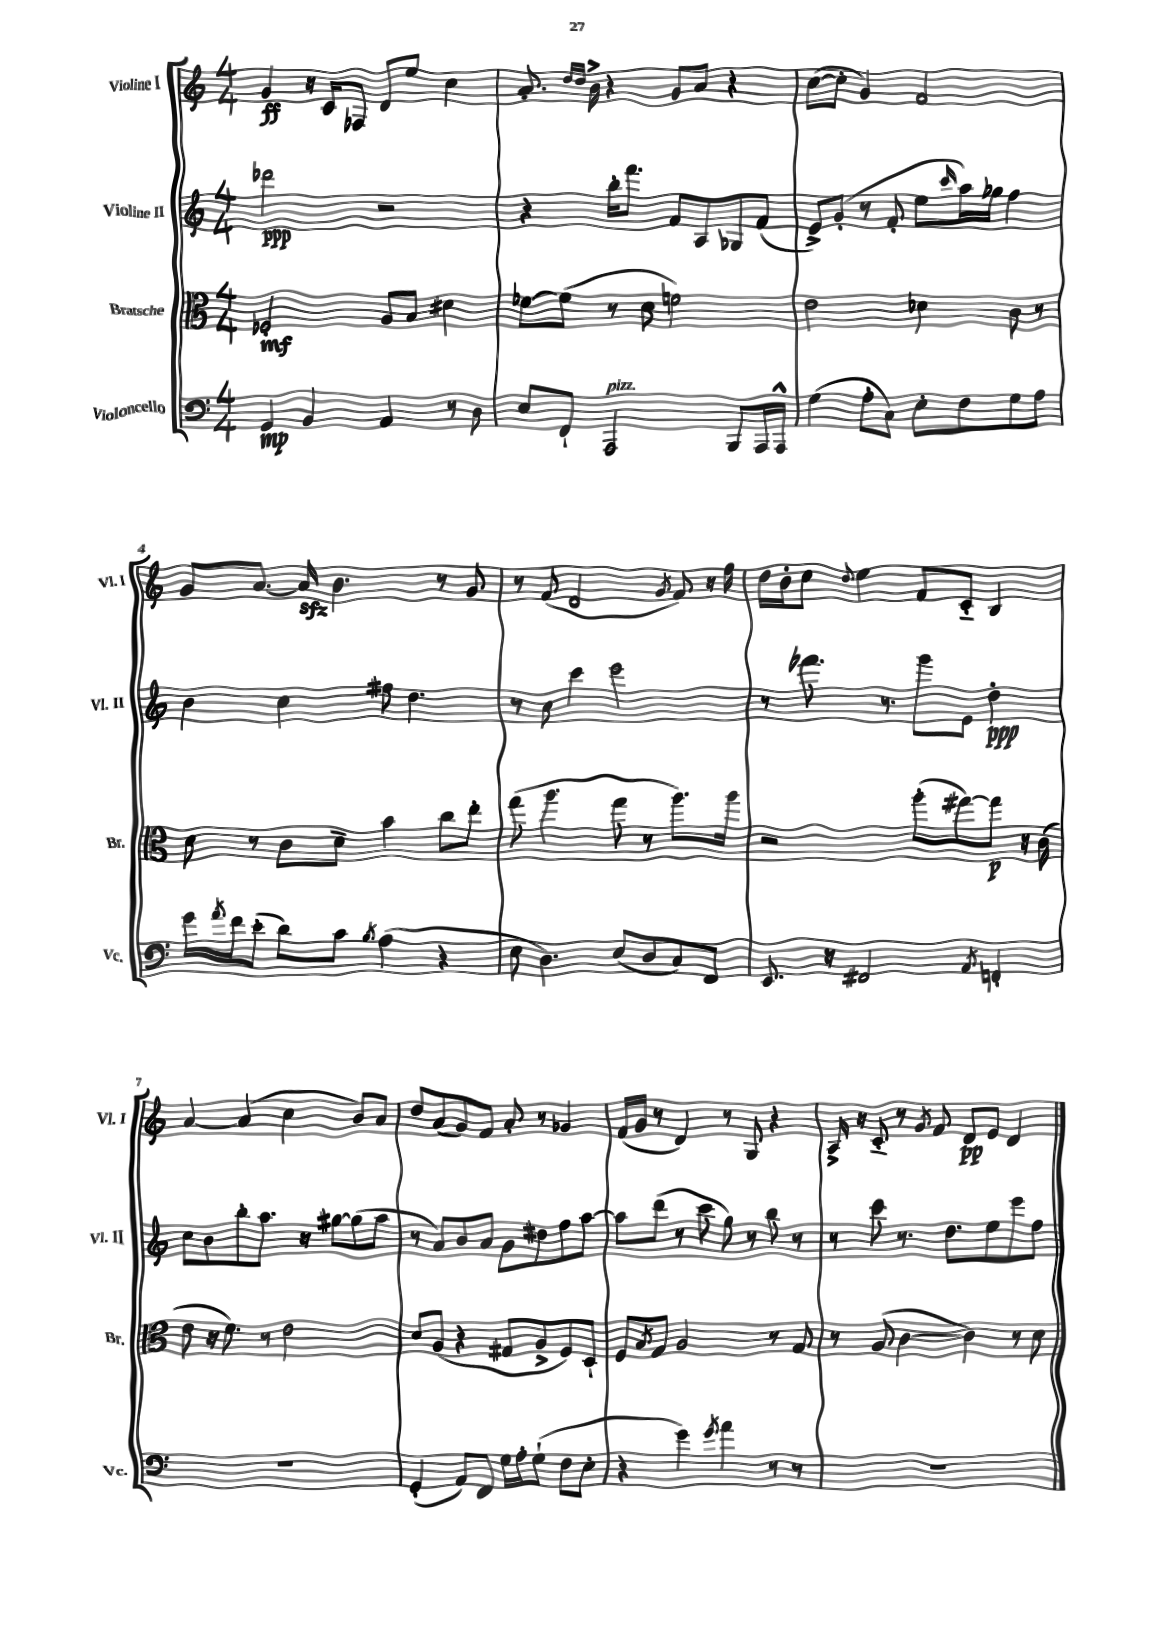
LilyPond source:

<<
\new StaffGroup <<
\new Staff = "s0" \with { instrumentName = "Violine I" shortInstrumentName = "Vl. I" } {
    \clef treble \key c \major \numericTimeSignature \time 4/4
    g'4\ff r16 c'16 fes8 d'8 e''8 c''4 |
    a'8.-. \grace { d''16 d''16 } b'16-> r4 g'8 a'8 r4 |
    c''8~( c''8-. g'4) f'2 |
    g'8 a'8.~ a'16\sfz b'4. r8 g'8 |
    r8 f'8( d'2 \acciaccatura { g'8 } f'8) r16 f''16 |
    d''16 b'16-. c''8 \appoggiatura { d''8 } e''4 f'8 c'8-_ b4 |
    a'4~ a'4( c''4 b'8) a'8 |
    d''8 a'8( g'8) f'8 a'8-. r8 ges'4 |
    f'16( g'16 r8 d'4) r8 g8 r4 |
    a16-> r16 c'8-_ r8 \acciaccatura { g'8 } f'8 d'8\pp e'8 d'4 \bar "|." |
}
\new Staff = "s1" \with { instrumentName = "Violine II" shortInstrumentName = "Vl. II" } {
    \clef treble \key c \major \numericTimeSignature \time 4/4
    des'''2\ppp r2 |
    r4 b''16-. f'''8. f'8 a8 ges8 f'8( |
    e'8->) g'8-.( r8 f'8-. e''8 \grace { c'''16 } a''16) ges''16 f''4 |
    b'4 c''4 fis''8 d''4. |
    r8 c''8 c'''4 e'''2 |
    r8 fes'''8. r8. g'''8 e'8 d''4-.\ppp |
    c''8 b'8 b''8-. a''8. r16 gis''8~ gis''8( a''8 |
    r8 a'8) b'8 a'8 g'8 dis''8 f''8 a''8~ |
    a''8 d'''8( r8 c'''8 g''8) r8 b''8 r8 |
    r8 c'''8 r8. d''8. e''8 e'''8 f''8 \bar "|." |
}
\new Staff = "s2" \with { instrumentName = "Bratsche" shortInstrumentName = "Br." } {
    \clef alto \key c \major \numericTimeSignature \time 4/4
    fes2-.\mf a8 b8 dis'4 |
    fes'8~ fes'8( r8 d'8 f'2) |
    e'2 des'4 c'8 r8 |
    d'8 r8 c'8 d'8-- b'4 c''8 e''8-. |
    g''8( a''4. g''8 r8 a''8.) a''16 |
    r2 a''8-.( gis''8~) gis''8\p r16 c'16( |
    e'8 r16 f'8.) r8 e'2 |
    d'8 a8( r4 gis8 a8-> f8) d8-! |
    f8 \acciaccatura { b8 } g8 a2 r8 g8 |
    r8 a8( c'4~ c'4) r8 d'8 \bar "|." |
}
\new Staff = "s3" \with { instrumentName = "Violoncello" shortInstrumentName = "Vc." } {
    \clef bass \key c \major \numericTimeSignature \time 4/4
    g,4\mp b,4 a,4 r8 d8 |
    e8 f,8-! a,,2^\markup { \italic "pizz." } b,,8 a,,16 a,,16-^ |
    g4( a8-. c8) e8-. f8 g8 a8 |
    g'16 \acciaccatura { a'8 } f'16 e'8-.( d'8) c'8 \acciaccatura { b8 } a4( r4 |
    e8 d4.) e8( d8 c8) f,8 |
    e,8. r16 fis,2 \acciaccatura { a,8 } f,4-. |
    R1 |
    g,4-.( a,8) f,8 g16 a16-. g8-!( f8 e8-. |
    r4 g'4) \acciaccatura { g'8 } a'4 r8 r8 |
    R1 \bar "|." |
}
>>
>>
